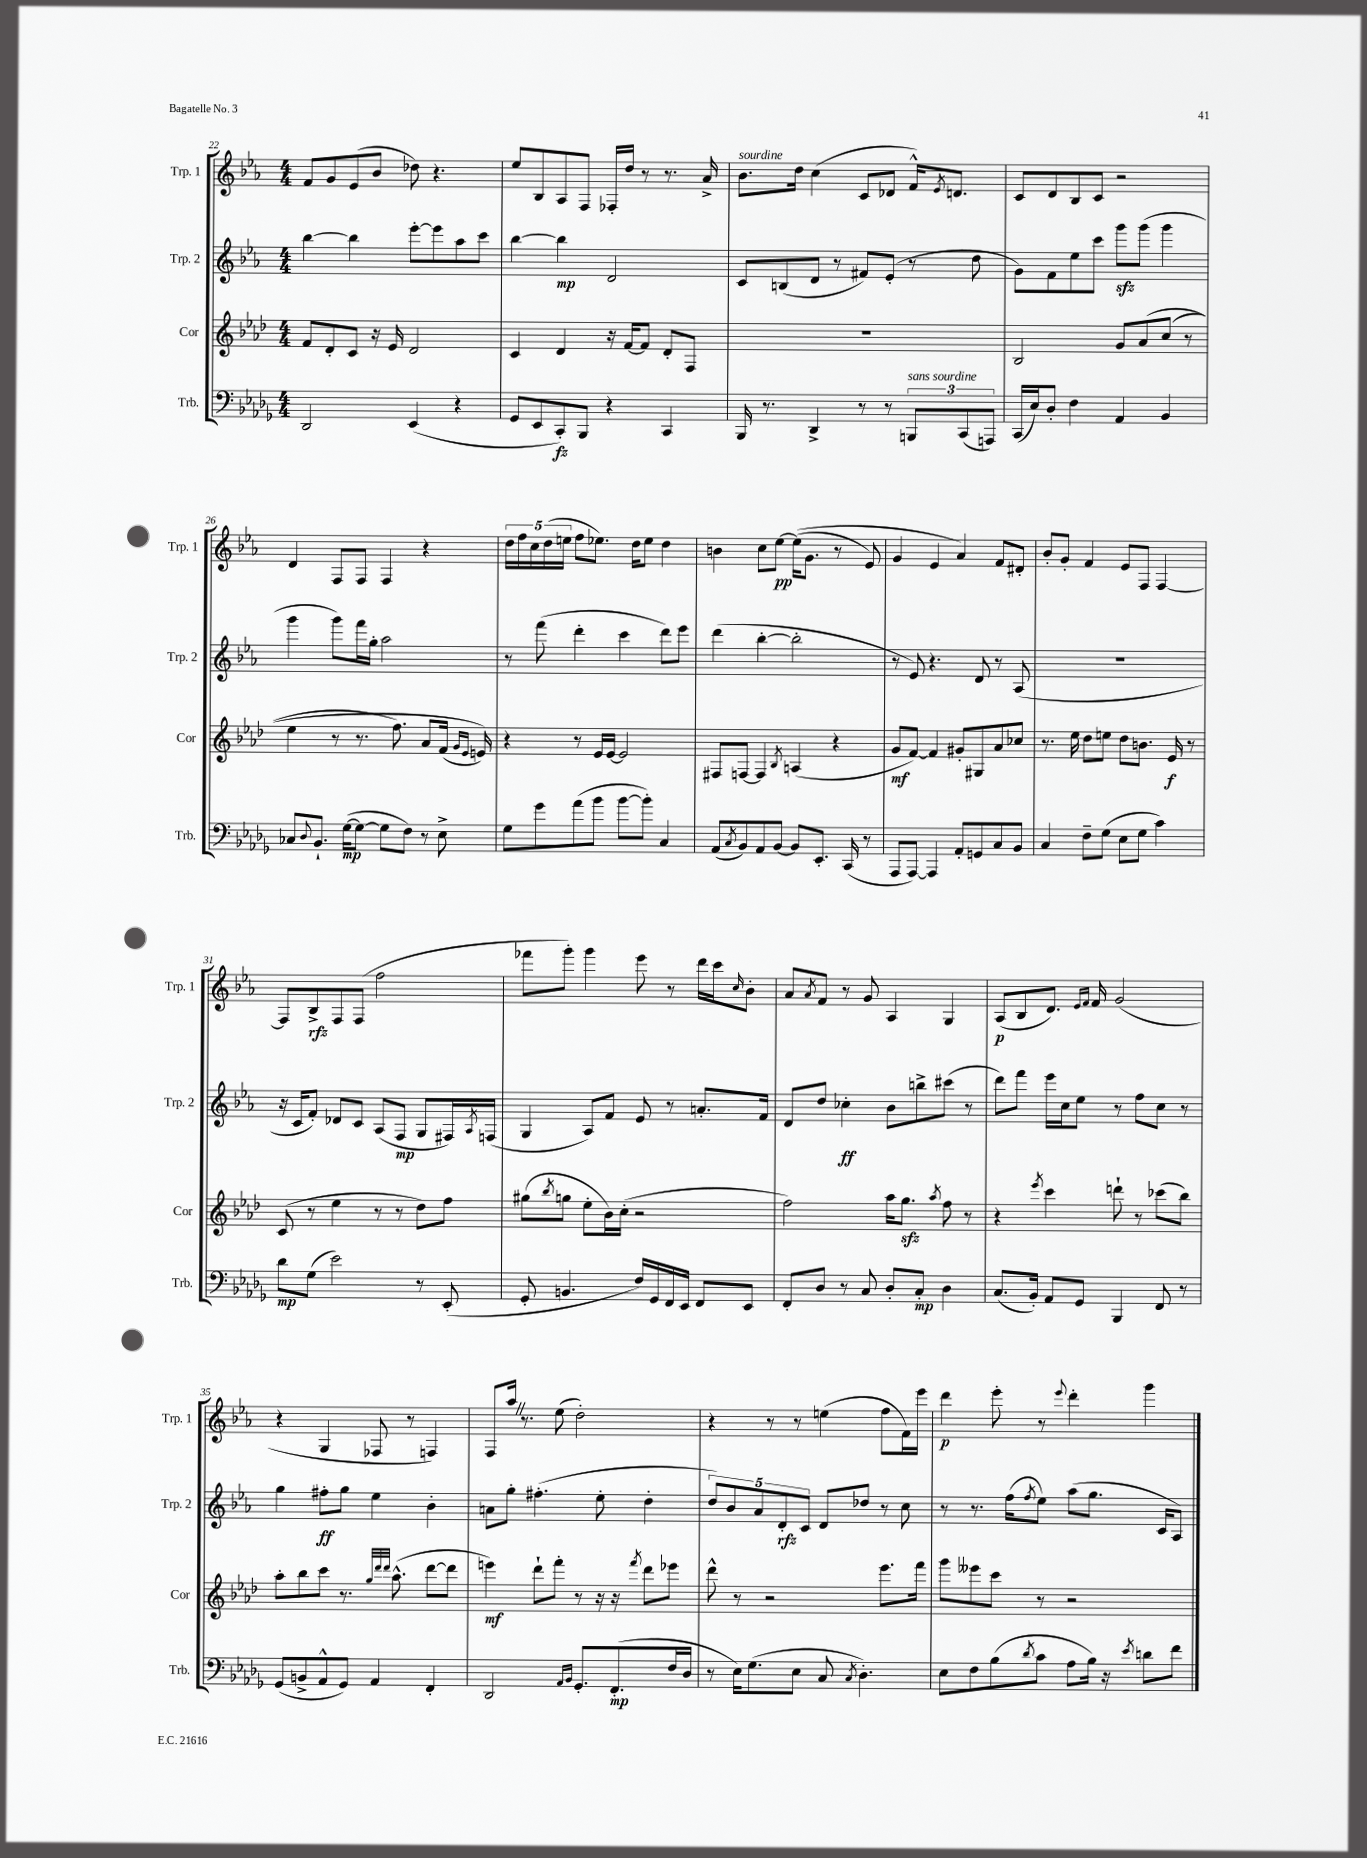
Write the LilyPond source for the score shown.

<<
\new StaffGroup <<
\new Staff = "s0" \with { instrumentName = "Trp. 1" shortInstrumentName = "Trp. 1" } {
    \clef treble \key ees \major \numericTimeSignature \time 4/4
    f'8 g'8 ees'8( bes'8 des''8) r4. |
    ees''8 bes8 aes8 f8 fes16-. d''16 r8 r8. aes'16-> |
    bes'8.^\markup { \italic "sourdine" } d''16 c''4( c'8 des'8 f'16-^) \acciaccatura { ees'8 } d'8. |
    c'8 d'8 bes8 c'8 r2 |
    d'4 f8 f8 f4 r4 |
    \tuplet 5/4 { d''16 f''16 c''16 d''16( e''16 } f''8 ees''8.) d''16 ees''8 d''4 |
    b'4 c''8 ees''8~\pp ees''16(\( g'8. r8 ees'8) |
    g'4 ees'4 aes'4\) f'8 dis'8-. |
    bes'8-. g'8-. f'4 ees'8 f8 f4~ |
    f8 bes8->\rfz f8 f8( f''2 |
    fes'''8 g'''8-.) g'''4 ees'''8 r8 d'''16 c'''16 \grace { c''16 } bes'8-. |
    aes'8 \acciaccatura { aes'8 } f'8 r8 g'8 aes4 g4 |
    aes8\p( bes8 d'8.) \grace { ees'16 f'16 } f'16 g'2( |
    r4 g4 fes8 r8 f4) |
    f8 aes''16 \once \override BreathingSign.text = \markup { \musicglyph "scripts.caesura.straight" } \breathe r8. ees''8( d''2-.) |
    r4 r8 r8 e''4( f''8 f'16) ees'''16 |
    d'''4\p ees'''8-. r8 \appoggiatura { ees'''8 } d'''4-. g'''4 \bar "|." |
}
\new Staff = "s1" \with { instrumentName = "Trp. 2" shortInstrumentName = "Trp. 2" } {
    \clef treble \key ees \major \numericTimeSignature \time 4/4
    bes''4~ bes''4 ees'''8~-. ees'''8 aes''8 c'''8 |
    bes''4~ bes''4\mp d'2 |
    c'8 b8( d'8 r8 fis'8) ees'8-.( r8 d''8 |
    g'8) f'8 ees''8 c'''8 g'''8\sfz g'''8( g'''4 |
    g'''4 g'''8) f'''16 g''16-. aes''2 |
    r8 f'''8( d'''4-. c'''4 d'''8) ees'''8 |
    d'''4( bes''4~-. bes''2-. |
    r8 ees'8) r4. d'8 r8 aes8( |
    R1 |
    r16 c'16 f'8-.) des'8 c'8 aes8( f8\mp g8 fis16) \acciaccatura { aes8 } f16( |
    g4 aes8) f'8 ees'8 r8 a'8.-. f'16 |
    d'8 d''8 ces''4-.\ff bes'8 b''8-> cis'''8( r8 |
    d'''8) f'''8 ees'''16 c''16 ees''8 r8 f''8 c''8 r8 |
    g''4 fis''8-.\ff g''8 ees''4 bes'4-. |
    a'8 g''8-. fis''4.-.( ees''8-. d''4-. |
    \tuplet 5/4 { d''8) bes'8 aes'8 d'8-.\rfz c'8 } d'8 des''8 r8 c''8 |
    r8 r8. f''16( \acciaccatura { f''8 } ees''8) aes''8( g''8. c'16 aes8) \bar "|." |
}
\new Staff = "s2" \with { instrumentName = "Cor" shortInstrumentName = "Cor" } {
    \clef treble \key aes \major \numericTimeSignature \time 4/4
    f'8 des'8-. c'8 r16 ees'16 des'2 |
    c'4 des'4 r16 f'16~ f'8 des'8-. f8 |
    R1 |
    bes2 g'8 aes'8\( c''8( r8 |
    ees''4 r8 r8. f''8.) aes'8 f'16( \grace { g'16 ees'16 } e'16)\) |
    r4 r8 ees'16 ees'16~ ees'2 |
    fis8 f8~ f4 \acciaccatura { bes8 } a4( r4 |
    g'8\mf f'8~) f'4 gis'8-. gis8 aes'8 ces''8 |
    r8. ees''16 des''8 e''8 des''8 b'8. ees'16\f r8 |
    c'8( r8 ees''4 r8 r8 des''8) f''8 |
    gis''8( \acciaccatura { bes''8 } g''8 ees''8-. bes'16) c''16-.( r2 |
    f''2) aes''16 g''8.\sfz \acciaccatura { aes''8 } f''8 r8 |
    r4 \acciaccatura { ees'''8 } c'''4 d'''8-! r8 ces'''8( bes''8) |
    aes''8-. bes''8 c'''8 r8. \grace { g''32 des'''32 des'''32 } aes''8.-^( des'''8~ des'''8 |
    e'''4\mf) des'''8-! f'''8-. r8 r16 r16 \acciaccatura { f'''8 } des'''8 ees'''8 |
    des'''8-^ r8 r2 ees'''8. f'''16 |
    g'''8 eeses'''8 c'''8 r8 r2 \bar "|." |
}
\new Staff = "s3" \with { instrumentName = "Trb." shortInstrumentName = "Trb." } {
    \clef bass \key des \major \numericTimeSignature \time 4/4
    des,2 ees,4( r4 |
    ges,8 ees,8 c,8-.\fz) bes,,8 r4 c,4 |
    bes,,16 r8. des,4-> r8 r8 \tuplet 3/2 { b,,8^\markup { \italic "sans sourdine" } c,8( a,,8) } |
    c,16( ees16) des8-. f4 aes,4 bes,4 |
    ces8 \appoggiatura { des8 } bes,8.-! ges16~\mp( ges8~ ges8 f8) r8 ees8-> |
    ges8 ges'8 aes'8( bes'8 bes'8~ bes'8-.) c4 |
    aes,8( \acciaccatura { c8 } bes,8) aes,8 bes,8~ bes,8 ees,8.-. c,16( r8 |
    aes,,8 aes,,8~) aes,,4 aes,8-. g,8 c8 bes,8 |
    c4 f8-- ges8( ees8 ges8 c'4) |
    des'8\mp ges8( ees'2) r8 ees,8-.( |
    ges,8-. b,4. f16) ges,16 f,16 ees,16 f,8 ees,8 |
    f,8-. des8 r8 c8 des8-. c8-.\mp des4 |
    c8.( bes,16-.) aes,8 ges,8 bes,,4 f,8 r8 |
    ges,8( b,8-> aes,8-^ ges,8) aes,4 f,4-. |
    des,2 \grace { aes,16 bes,16 } ges,8.-. f,8.-.\mp( f16 des16 |
    r8 ees16) ges8.( ees8 c8 \acciaccatura { c8 } des4.-.) |
    ees8 f8 bes8( \acciaccatura { des'8 } c'8 aes8 bes16) r16 \acciaccatura { ees'8 } d'8 f'8 \bar "|." |
}
>>
>>
\layout { \context { \Score currentBarNumber = #22 } }
